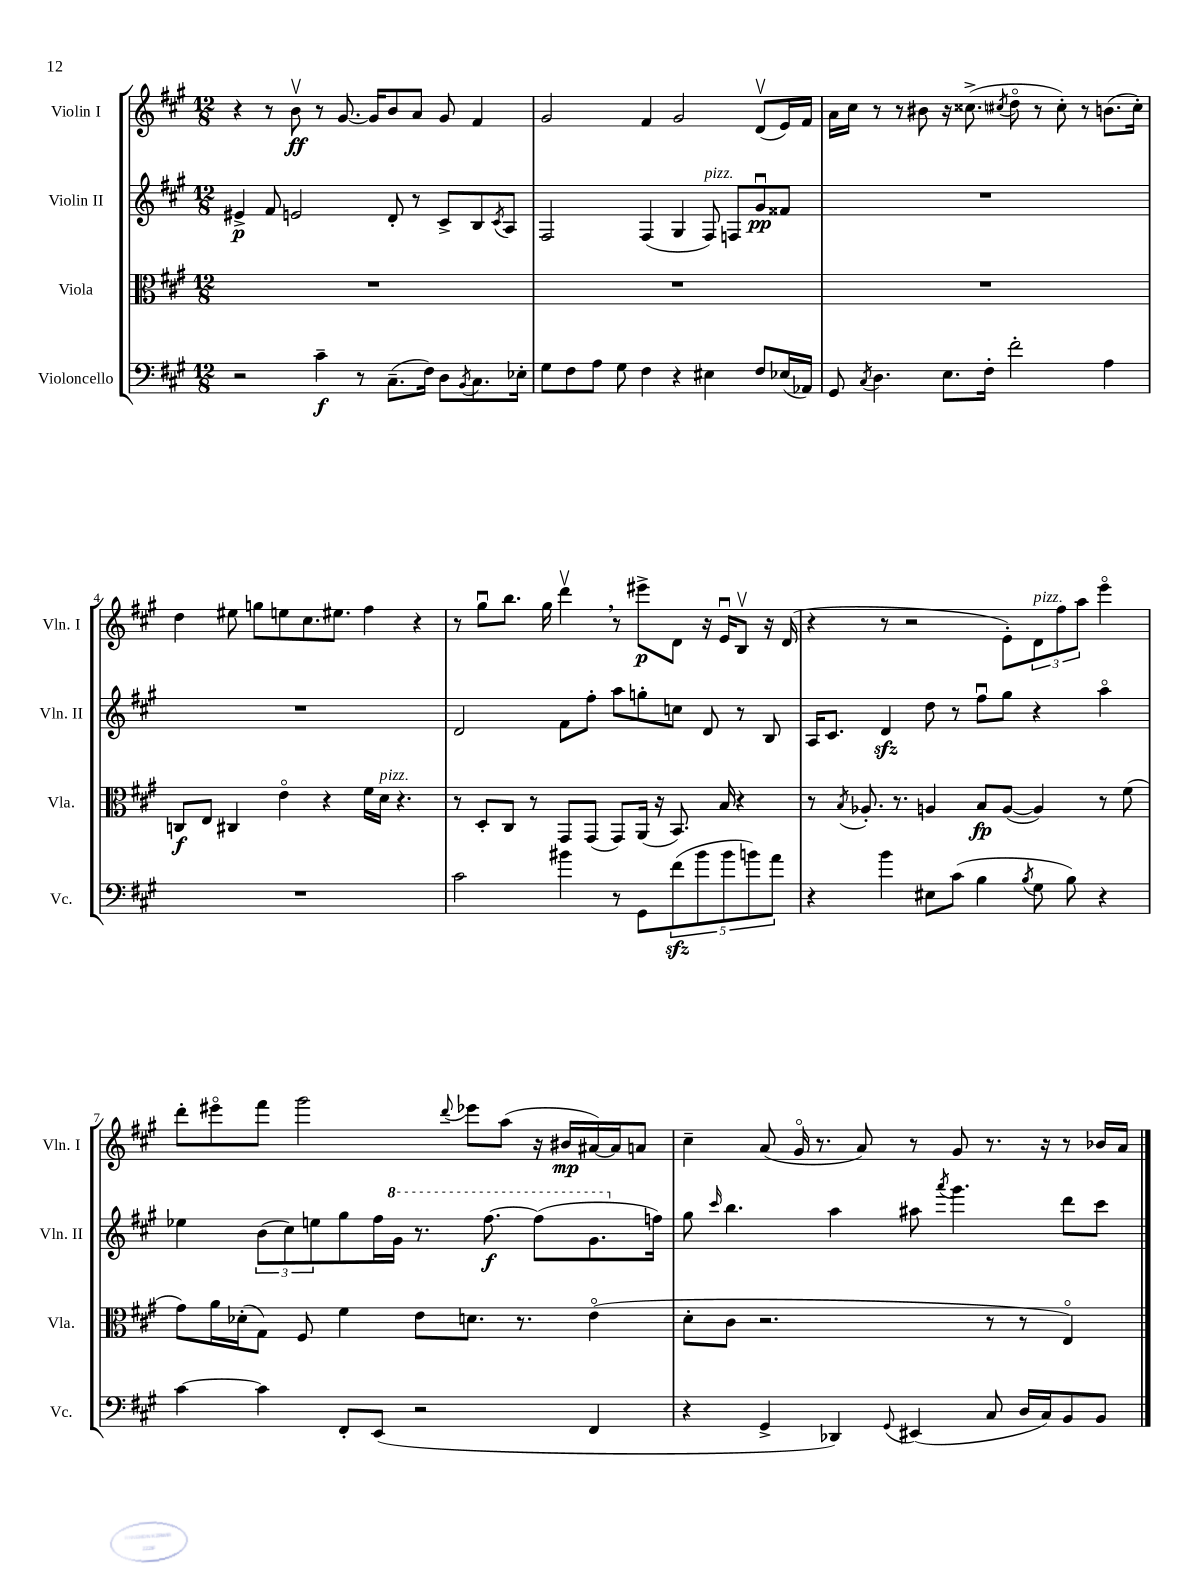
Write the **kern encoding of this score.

**kern	**kern	**kern	**kern
*staff4	*staff3	*staff2	*staff1
*clefF4	*clefC3	*clefG2	*clefG2
*k[f#c#g#]	*k[f#c#g#]	*k[f#c#g#]	*k[f#c#g#]
*M12/8	*M12/8	*M12/8	*M12/8
2r	1.r	4e#^	4r
.	.	8f#	8r
.	.	2e	8bv
4c#~	.	.	8r
.	.	.	[8.g#
8r	.	.	.
.	.	.	16g#]
(8.C#~	.	8d'	8b
.	.	8r	8a
16F#)	.	.	.
8D	.	8c#^	8g#
8qBB	.	.	.
8.C#	.	8B	4f#
.	.	8qc#	.
.	.	8A	.
16E-'	.	.	.
=	=	=	=
8G#	1.r	2F#	2g#
8F#	.	.	.
8A	.	.	.
8G#	.	.	.
4F#	.	(4F#	4f#
4r	.	4G#	2g#
4E#	.	8F#)	.
.	.	8F	.
8F#	.	8g#u	(8dv
(16E-	.	8f##	16e)
16AA-)	.	.	16f#
=	=	=	=
8GG#	1.r	1.r	16a
.	.	.	16cc#
8qC#	.	.	.
4.D	.	.	8r
.	.	.	8r
.	.	.	8b#
8.E	.	.	16r
.	.	.	(8.cc##^
16F#'	.	.	.
.	.	.	8qcc#
2f#'	.	.	8ddo
.	.	.	8r
.	.	.	8cc#')
.	.	.	8r
4A	.	.	(8.b
.	.	.	16cc#')
=	=	=	=
1.r	8C	1.r	4dd
.	8E	.	.
.	4C#	.	8ee#
.	.	.	8gg
.	4eo	.	8ee
.	.	.	8.cc#
.	4r	.	.
.	.	.	8.ee#
.	16f#	.	4ff#
.	16d	.	.
.	4.r	.	.
.	.	.	4r
=	=	=	=
2c#	8r	2d	8r
.	8D'	.	8gg#u
.	8C#	.	8.bb
.	8r	.	.
.	.	.	16gg#
4b#	8GG#	8f#	4dddv
.	(8GG#	8ff#'	.
8r	8GG#)	8aa	8r
8GG#	(16AA	8gg'	8eee#^
.	16r	.	.
(10f#	8.BB)	8cc	8d
10b#	.	.	.
.	.	8d	16r
.	16B	.	16eu
10b#	.	.	.
.	4r	8r	8Bv
10b)	.	.	.
.	.	8B	16r
10a	.	.	.
.	.	.	(16d
=	=	=	=
4r	8r	16A	4r
.	.	8.c#	.
.	8qB	.	.
.	8.A-'	.	.
4b	.	4d	8r
.	8.r	.	.
.	.	.	2r
8E#	4A	8dd	.
(8c#	.	8r	.
4B	8B	8ff#u	.
.	([8A	8gg#	8e')
8qB	.	.	.
8G#	4A])	4r	12d
.	.	.	12ff#
8B)	.	.	.
.	.	.	12aa
4r	8r	4aao	4eeeo
.	(8f#	.	.
=	=	=	=
[4c#	8g#)	4ee-	8ddd'
.	16a	.	8eee#o
.	(16d-'	.	.
4c#]	8G#)	(12b	8fff#
.	.	12cc#)	.
.	8F#	.	2ggg#
.	.	12ee	.
8FF#'	4f#	8gg#	.
(8EE	.	16ff#	.
.	.	16gg#	.
2r	8e	8.r	.
.	.	.	8qqddd
.	8.d	.	8eee-
.	.	[8.fff#	.
.	.	.	(8aa
.	8.r	.	.
.	.	(8fff#]	16r
.	.	.	16b#
4FF#	(4eo	8.gg#	[16a#)
.	.	.	16a#]
.	.	.	8a
.	.	16ff)	.
=	=	=	=
4r	8d'	8gg#	4cc#~
.	.	16qqccc#	.
.	8c#	4.bb	.
4GG#^	2.r	.	(8a
.	.	.	16g#o
.	.	.	8.r
4DD-)	.	4aa	.
.	.	.	8a)
8qqGG#	.	.	.
(4EE#	.	8aa#	8r
.	.	8qaaa	.
.	.	4.ggg#	8g#
8C#	8r	.	8.r
16D	8r	.	.
16C#)	.	.	16r
8BB	4Eo)	8ddd	8r
8BB	.	8ccc#	16b-
.	.	.	16a
==	==	==	==
*-	*-	*-	*-
